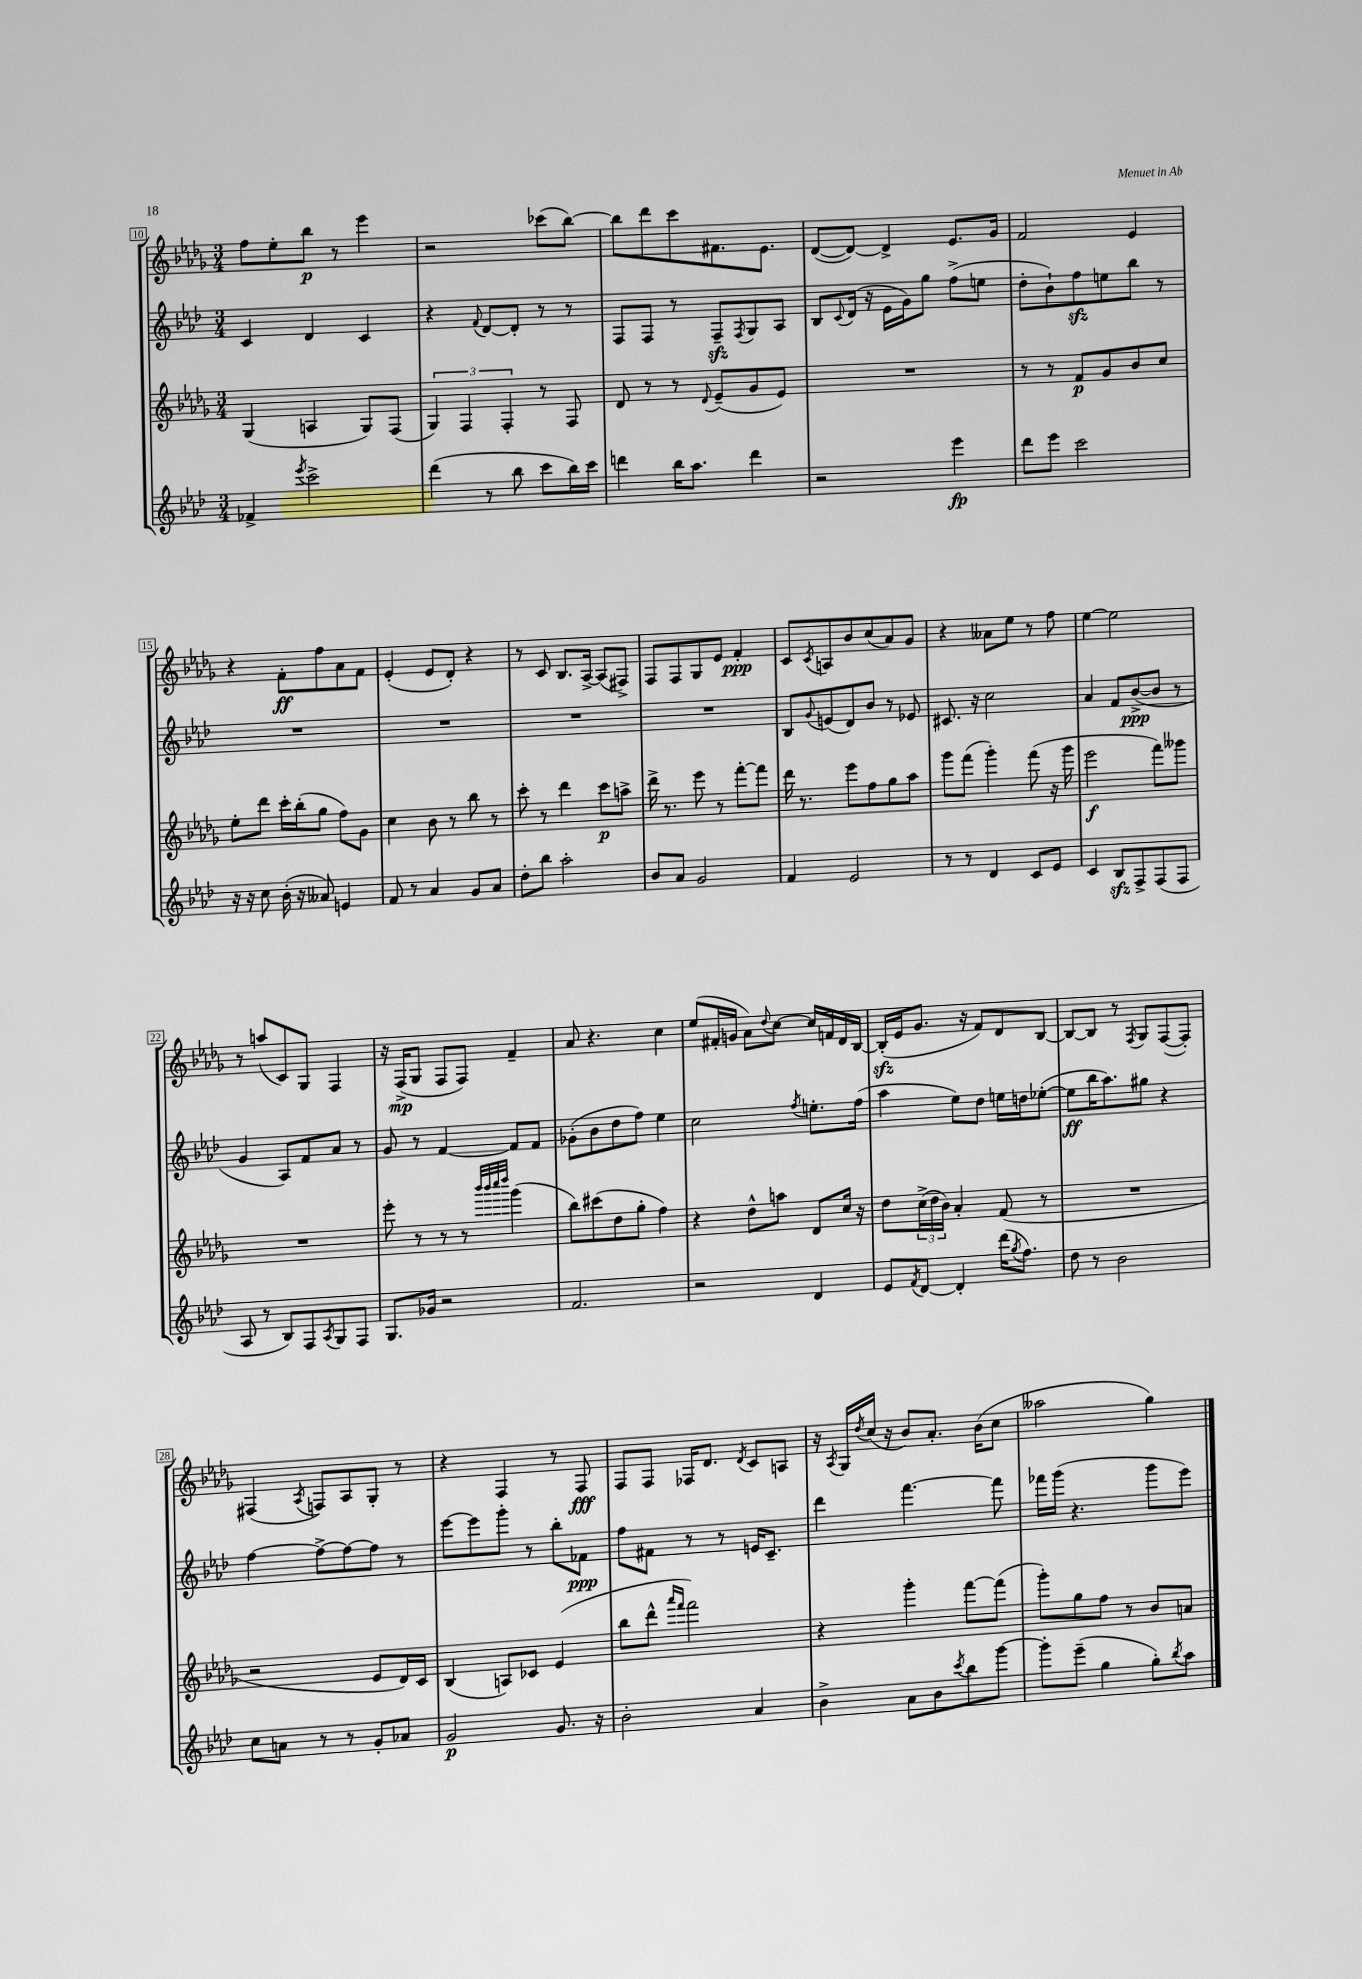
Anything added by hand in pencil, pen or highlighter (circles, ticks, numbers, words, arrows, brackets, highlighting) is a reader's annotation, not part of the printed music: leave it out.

**kern	**dynam	**kern	**dynam	**kern	**dynam	**kern	**dynam
*part4	*part4	*part3	*part3	*part2	*part2	*part1	*part1
*staff4	*staff4	*staff3	*staff3	*staff2	*staff2	*staff1	*staff1
*clefG2	*	*clefG2	*	*clefG2	*	*clefG2	*
*k[b-e-a-d-]	*	*k[b-e-a-d-g-]	*	*k[b-e-a-d-]	*	*k[b-e-a-d-g-]	*
*M3/4	*	*M3/4	*	*M3/4	*	*M3/4	*
=10	=10	=10	=10	=10	=10	=10	=10
4f-X^/	.	(4G-/	.	4c/	.	8ff\L	.
.	.	.	.	.	.	8ee-'\	.
8qeee-/	.	.	.	.	.	.	.
2ccc^\	.	4An/	.	4d-/	.	8bb-\J	p
.	.	.	.	.	.	8r	.
.	.	8G-/L)	.	4c/	.	4eee-\	.
.	.	(8F/J	.	.	.	.	.
=11	=11	=11	=11	=11	=11	=11	=11
(4ddd-\	.	6G-/)	.	4r	.	2r	.
.	.	6F/	.	.	.	.	.
.	.	.	.	8qqf/	.	.	.
8r	.	.	.	[8d-/L	.	.	.
.	.	6F'/	.	.	.	.	.
8bb-\	.	.	.	8d-'/J]	.	.	.
8ccc\L	.	8r	.	8r	.	(8ccc-X\L	.
16bb-\L)	.	8F/	.	8r	.	[8bb-\J)	.
16ccc\JJ	.	.	.	.	.	.	.
=12	=12	=12	=12	=12	=12	=12	=12
4dddn\	.	8d-/	.	8F/L	.	8bb-\L]	.
.	.	8r	.	8F/J	.	8ddd-\	.
16bb-\KL	.	8r	.	8r	.	8ccc\	.
8.aa-\J	.	.	.	.	.	.	.
.	.	8qqd-/	.	.	.	.	.
.	.	(8e-~/L	.	8Fzz~/L	.	8.f#X\	.
.	.	.	.	8qF/	.	.	.
4ddd\	.	8g-/	.	8G/	.	.	.
.	.	.	.	.	.	8.e-\J	.
.	.	8e-/J)	.	8A-/J	.	.	.
=13	=13	=13	=13	=13	=13	=13	=13
2r	.	2.r	.	8B-/L	.	([8d-/L	.
.	.	.	.	8qqc/	.	.	.
.	.	.	.	(16d-/Jk	.	8d-/J_)	.
.	.	.	.	16r	.	.	.
.	.	.	.	16e-\LL	.	4d-^/]	.
.	.	.	.	16g\J)	.	.	.
.	.	.	.	8gg\J	.	.	.
4eee-\	fp	.	.	(8ff^\L	.	8.e-/L	.
.	.	.	.	8een\J	.	.	.
.	.	.	.	.	.	16g-/Jk	.
=14	=14	=14	=14	=14	=14	=14	=14
8ddd-\L	.	8r	.	8dd-'\L	.	2f/	.
8eee-\J	.	8r	.	8b-`\)	.	.	.
2ccc\	.	8f/L	p	8ffzz\	.	.	.
.	.	8g-/	.	8een\	.	.	.
.	.	8b-/	.	8bb-\J	.	4e-/	.
.	.	8cc/J	.	8r	.	.	.
!!LO:LB:g=z
=15	=15	=15	=15	=15	=15	=15	=15
16r	.	8ee-'\L	.	2.r	.	4r	.
16r	.	.	.	.	.	.	.
8cc\	.	8ddd-\J	.	.	.	.	.
(16b-'\	.	16ccc'\LL	.	.	.	8f'\L	ff
16r	.	(16bb-'\J	.	.	.	.	.
8a--X/)	.	8gg-\J	.	.	.	8ff\	.
4en/	.	8ff\L)	.	.	.	8a-\	.
.	.	8g-\J	.	.	.	8f\J	.
=16	=16	=16	=16	=16	=16	=16	=16
8f/	.	4cc\	.	2.r	.	(4e-'/	.
8r	.	.	.	.	.	.	.
4a-/	.	8b-\	.	.	.	8e-/L	.
.	.	8r	.	.	.	8d-'/J)	.
8g/L	.	8bb-\	.	.	.	4r	.
8a-/J	.	8r	.	.	.	.	.
=17	=17	=17	=17	=17	=17	=17	=17
8dd-'\L	.	8ccc'\	.	2.r	.	8r	.
8bb-\J	.	8r	.	.	.	8c/	.
2aa-'\	.	4ddd-\	.	.	.	8.B-/L	.
.	.	.	.	.	.	[16A-^/Jk	.
.	.	8ccc\L	p	.	.	(8A-/L]	.
.	.	8aan^\J	.	.	.	8F#X^/J)	.
=18	=18	=18	=18	=18	=18	=18	=18
8b-/L	.	16ddd-^\	.	2.r	.	8F/L	.
.	.	8.r	.	.	.	.	.
8a-/J	.	.	.	.	.	8F/	.
2g/	.	8eee-\	.	.	.	8G-/	.
.	.	8r	.	.	.	8e-/J	.
.	.	[8fff'\L	.	.	.	4f'/	ppp
.	.	8fff\J]	.	.	.	.	.
=19	=19	=19	=19	=19	=19	=19	=19
4f/	.	16ddd-\	.	8B-/L	.	8c/L	.
.	.	8.r	.	.	.	.	.
.	.	.	.	8qqg/	.	8qc/	.
.	.	.	.	(8en/	.	8An/	.
2e-/	.	8eee-\L	.	8d-/)	.	8b-/	.
.	.	8ff\	.	8b-/J	.	(8cc/	.
.	.	8gg-\	.	8r	.	8a-/)	.
.	.	8aa-\J	.	8e-X/	.	8g-/J	.
=20	=20	=20	=20	=20	=20	=20	=20
8r	.	8ggg-\L	.	8.c#X/	.	4r	.
8r	.	(8fff\J	.	.	.	.	.
.	.	.	.	16r	.	.	.
4d-/	.	4ggg-'\)	.	2cc\	.	8a--X\L	.
.	.	.	.	.	.	8ee-\J	.
8c/L	.	(8fff\	.	.	.	8r	.
8e-/J	.	16r	.	.	.	8ff\	.
.	.	16ggg-\	.	.	.	.	.
=21	=21	=21	=21	=21	=21	=21	=21
4c/	.	2eee-\	f	4a-/	.	[4ee-\	.
8B-zz/L	.	.	.	8f/L	.	2ee-\]	.
8F^/	.	.	.	([8b-^/	ppp	.	.
(8F/	.	8fff\L)	.	8b-/J]	.	.	.
8F/J	.	8ggg--X\J	.	8r	.	.	.
!!LO:LB:g=z
=22	=22	=22	=22	=22	=22	=22	=22
8A-/	.	2.r	.	4g/	.	8r	.
8r	.	.	.	.	.	(8aan/L	.
8B-/L)	.	.	.	8A-/L)	.	8c/)	.
8F/	.	.	.	8f/	.	8G-/J	.
8qA-/	.	.	.	.	.	.	.
8G/	.	.	.	8a-/J	.	4F/	.
8F/J	.	.	.	8r	.	.	.
=23	=23	=23	=23	=23	=23	=23	=23
8.G/L	.	8eee-'\	.	8g/	.	16r	.
.	.	.	.	.	.	(16F^/KL	mp
.	.	8r	.	8r	.	8G-/J	.
16g-X/Jk	.	.	.	.	.	.	.
2r	.	8r	.	[4f/	.	8F/L	.
.	.	8r	.	.	.	8F/J)	.
.	.	32qqbbb-/LLL	.	.	.	.	.
.	.	32qqbbb-/	.	.	.	.	.
.	.	32qqcccc/	.	.	.	.	.
.	.	32qqdddd-/JJJ	.	.	.	.	.
.	.	(4ggg-\	.	8f/L]	.	4f~/	.
.	.	.	.	8f/J	.	.	.
=24	=24	=24	=24	=24	=24	=24	=24
2.f/	.	8bb-\L)	.	(8g-X'\L	.	8a-/	.
.	.	(8ccc#X\	.	8b-\	.	4.r	.
.	.	8dd-\	.	8dd-\	.	.	.
.	.	8gg-'\J	.	8ff\J)	.	.	.
.	.	4ff\)	.	4ee-\	.	4cc\	.
=25	=25	=25	=25	=25	=25	=25	=25
2r	.	4r	.	2cc\	.	(8ee-/L	.
.	.	.	.	.	.	16f#X'/L	.
.	.	.	.	.	.	16gn/JJ	.
.	.	8dd-^^\L	.	.	.	8a-\L)	.
.	.	.	.	.	.	8qqdd-/	.
.	.	8aan\J	.	.	.	[8cc\J	.
.	.	.	.	8qff/	.	.	.
4d-/	.	8d-/L	.	8.een'\L	.	16cc/LL]	.
.	.	.	.	.	.	16fn/	.
.	.	16cc/Jk	.	.	.	16d-/	.
.	.	16r	.	(16ff\Jk	.	[16B-/JJ	.
=26	=26	=26	=26	=26	=26	=26	=26
8e-/L	.	8dd-\L	.	4aa-\	.	(16B-zz'/LL]	.
.	.	.	.	.	.	16e-/J	.
8qf/	.	.	.	.	.	.	.
[8d-/J	.	(24cc^\L	.	.	.	8.g-/J	.
.	.	24dd-\	.	.	.	.	.
.	.	24b-\JJ)	.	.	.	.	.
4d-'/]	.	4a-'/	.	8ee-\L)	.	.	.
.	.	.	.	.	.	16r	.
.	.	.	.	8dd-\J	.	8f/L)	.
(16ddd-\KL	.	(8f/	.	16een\LL	.	8d-/	.
8qgg/	.	.	.	.	.	.	.
8.ff\J)	.	.	.	16ddn\J	.	.	.
.	.	8r	.	([8ee-X'\J	.	[8B-/J	.
=27	=27	=27	=27	=27	=27	=27	=27
8dd-\	.	2.r	.	8ee-\L]	ff	8B-/L_	.
8r	.	.	.	16bb-\K	.	8B-/J]	.
.	.	.	.	8.aa-\)	.	.	.
2b-\	.	.	.	.	.	8r	.
.	.	.	.	.	.	8qF/	.
.	.	.	.	8gg#X\J	.	8G-/L	.
.	.	.	.	4r	.	([8F/	.
.	.	.	.	.	.	8F'/J])	.
!!LO:LB:g=z
=28	=28	=28	=28	=28	=28	=28	=28
8cc\L	.	2r	.	[4ff\	.	(4F#X/	.
8an\J	.	.	.	.	.	.	.
.	.	.	.	.	.	8qA-/	.
8r	.	.	.	8ff^\L_	.	8Fn/L)	.
8r	.	.	.	8ff\_	.	8A-/	.
8g'/L	.	8e-/L	.	8ff\J]	.	8G-'/J	.
8a-X/J	.	16d-/L)	.	8r	.	8r	.
.	.	16c/JJ	.	.	.	.	.
=29	=29	=29	=29	=29	=29	=29	=29
2g/	p	(4B-/	.	[8eee-\L	.	4r	.
.	.	.	.	8eee-\]	.	.	.
.	.	8An/L)	.	8ggg'\J	.	4F/	.
.	.	8c-X/J	.	8r	.	.	.
8.g/	.	(4e-/	.	8bb-'\L	.	8r	.
.	.	.	.	8f-X\J	ppp	8F/	fff
16r	.	.	.	.	.	.	.
=30	=30	=30	=30	=30	=30	=30	=30
2b-'\	.	8bb-\L	.	8ff\L	.	8F/L	.
.	.	8ddd-^^\J	.	8f#X\J	.	8F/J	.
.	.	16qqaaa-/LL	.	.	.	.	.
.	.	16qqfff/JJ	.	.	.	.	.
.	.	2fff\)	.	8r	.	16F-X/KL	.
.	.	.	.	.	.	8.d-/J	.
.	.	.	.	8r	.	.	.
.	.	.	.	.	.	8qd-/	.
4a-/	.	.	.	16en/KL	.	8c/L	.
.	.	.	.	8.c~/J	.	.	.
.	.	.	.	.	.	8An/J	.
=31	=31	=31	=31	=31	=31	=31	=31
4b-^\	.	4r	.	4ddd-\	.	16r	.
.	.	.	.	.	.	8qA-/	.
.	.	.	.	.	.	16G-/LL	.
.	.	.	.	.	.	8qdd-/	.
.	.	.	.	.	.	(16cc/JJ	.
.	.	.	.	.	.	16r	.
8a-\L	.	4ggg-'\	.	[4.fff\	.	8b-/L)	.
8b-\	.	.	.	.	.	8.a-'/J	.
8qccc/	.	.	.	.	.	.	.
8bb-\	.	[8fff\L	.	.	.	.	.
.	.	.	.	.	.	(16b-\KL	.
[8ggg\J	.	(8fff\J]	.	8fff\]	.	8cc\J	.
=32	=32	=32	=32	=32	=32	=32	=32
8ggg'\L]	.	8ggg-'\L)	.	16fff-X\LL	.	2aa--X\	.
.	.	.	.	(16ggg\JJ	.	.	.
(8eee-~\J	.	8gg-\	.	4.r	.	.	.
4gg\	.	8ff\J	.	.	.	.	.
.	.	8r	.	.	.	.	.
8gg'\L)	.	8b-/L	.	8ggg\L	.	4gg-\)	.
8qbb-/	.	.	.	.	.	.	.
8aa-\J	.	8an/J	.	8eee-\J)	.	.	.
==	==	==	==	==	==	==	==
*-	*-	*-	*-	*-	*-	*-	*-
